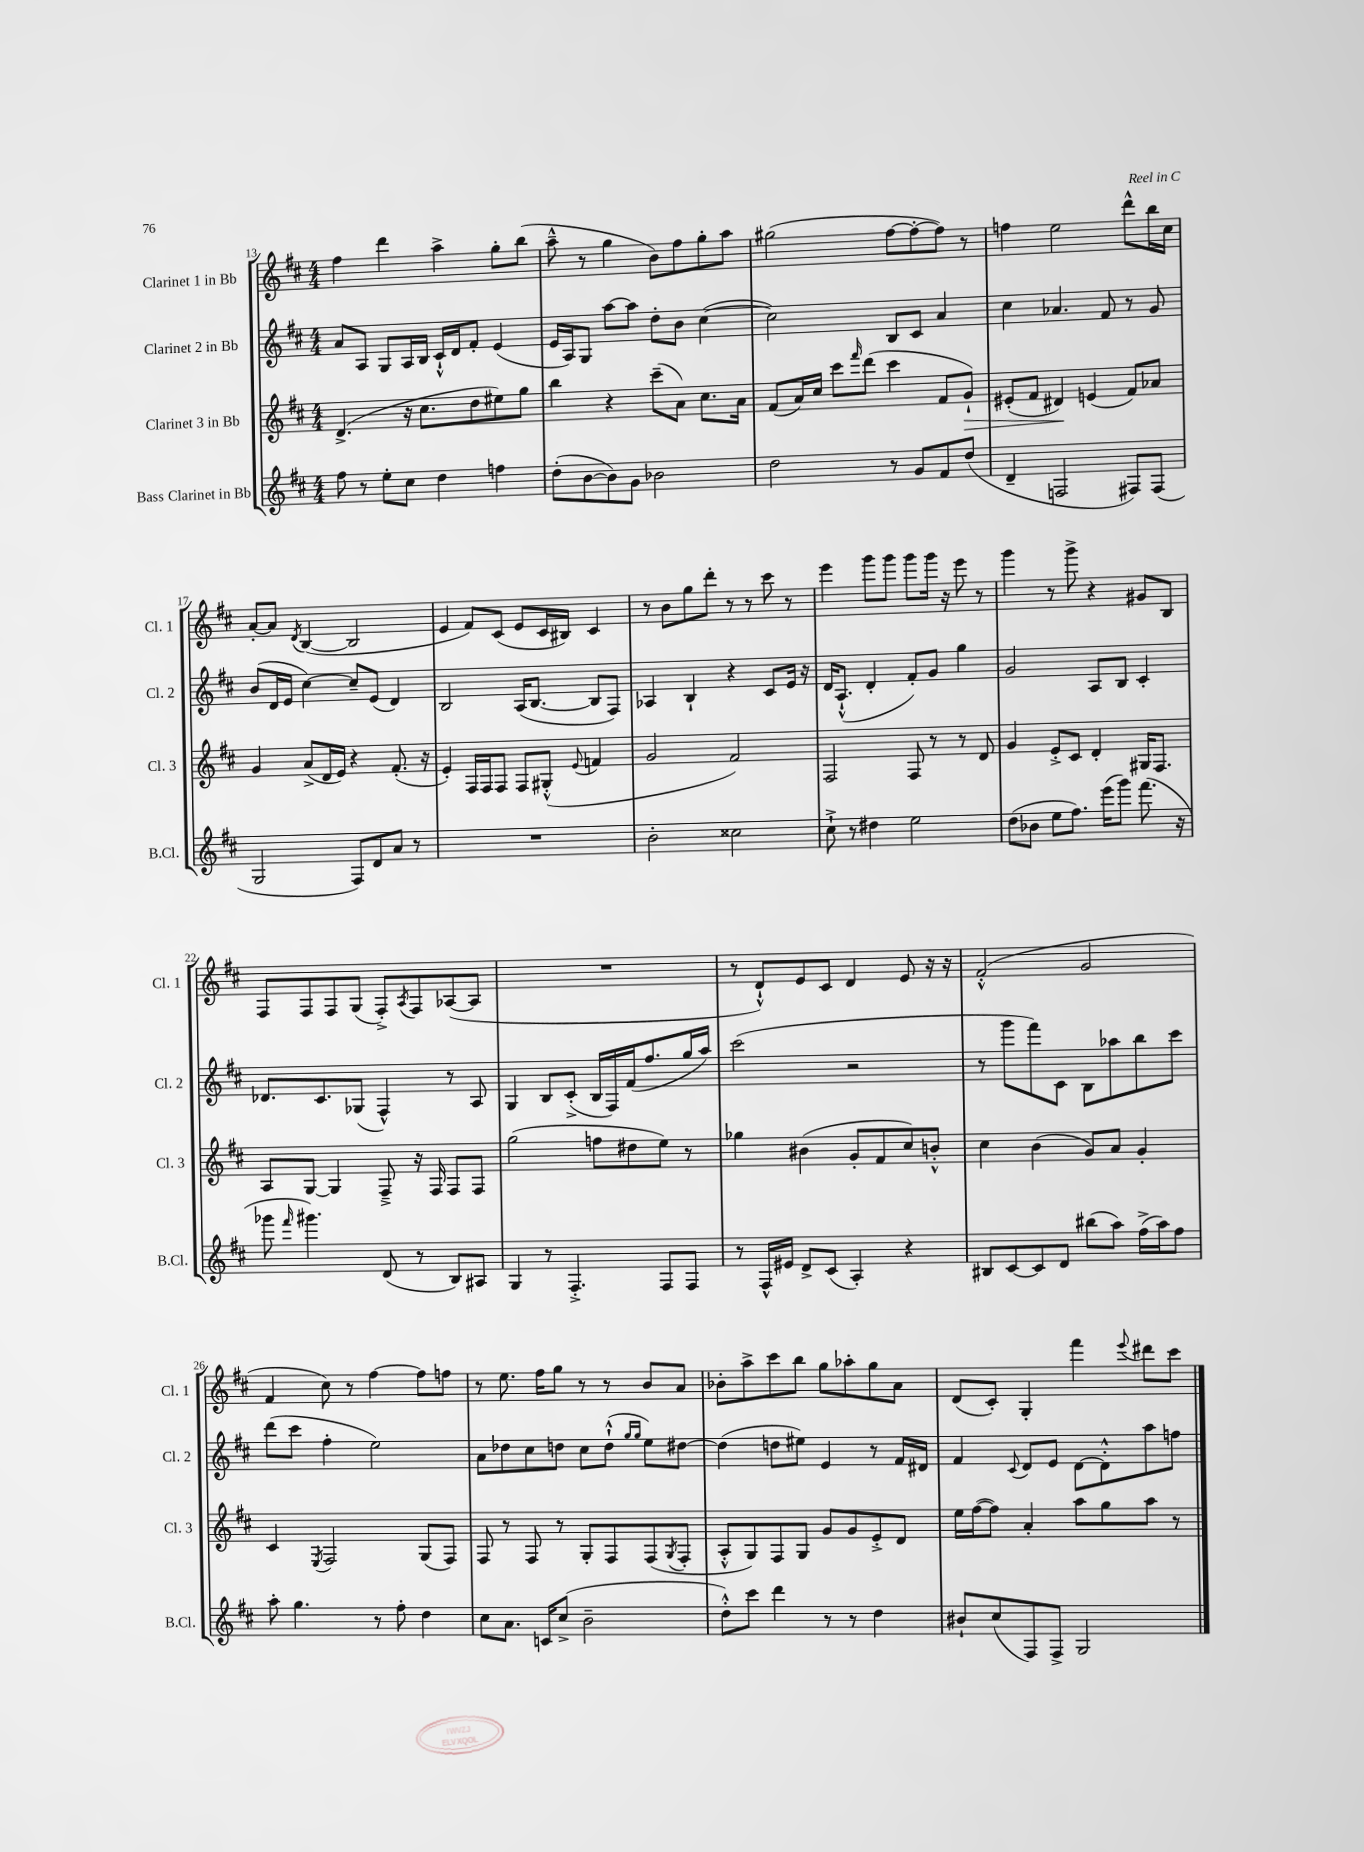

**kern	**kern	**kern	**kern
*staff4	*staff3	*staff2	*staff1
*clefG2	*clefG2	*clefG2	*clefG2
*k[f#c#]	*k[f#c#]	*k[f#c#]	*k[f#c#]
*M4/4	*M4/4	*M4/4	*M4/4
8ff#\	(4.d^/	8a/L	4ff#\
8r	.	8A/J	.
8ee'\L	.	8G/L	4ddd\
8cc#\J	16r	16A/L	.
.	8.cc#\L	16B/JJ	.
4dd\	.	16c#`^^/LL	4aa^\
.	.	16d/J	.
.	8dd\	8f#'/J	.
4ff\	8ee#\)	(4e/	8gg'\L
.	8gg\J	.	(8bb\J
=	=	=	=
(8dd'\L	4bb\	16e/LL	8aa~^^\
.	.	16A/J)	.
[8b\	.	8G/J	8r
8b\])	4r	[8aa\L	4gg\
8g\J	.	8aa\]J	.
2b-\	(8ccc#~\L	8dd'\L	8b\L)
.	8a\J)	8b\J	8ff#\
.	8.cc#\L	([4cc#\	8gg'\
.	.	.	8aa\J
.	16a\Jk	.	.
=	=	=	=
2dd\	(8f#/L	2cc#\])	(2gg#\
.	16a/L)	.	.
.	16cc#/JJ	.	.
.	8ccc#\L	.	.
.	16qqfff#/	.	.
.	(8ddd\J	.	.
8r	4ccc#\	8B/L	[8ff#\L
8g/L	.	8c#/J	8ff#'\_
8f#/	8f#/L	4a/	8ff#\]J)
(8dd/J	8g`/J)	.	8r
=	=	=	=
4d~/	(8e#'/L	4cc#\	4ff\
.	8f#/J	.	.
2F/	4d#/)	4.a-/	2ee\
.	(4e/	.	.
.	.	8f#/	.
8F#/L)	8f#/L)	8r	8ddd^^\L
(8F#/J	8a-/J	8g/	16bb\L
.	.	.	16cc#\JJ
=	=	=	=
2G/	4g/	(8b/L	[8a'/L
.	.	16d/L	8a/]J
.	.	16e/JJ	.
.	.	.	8qd/
.	(8a^/L	[4cc#\)	([4B/
.	16d/L	.	.
.	16e/JJ)	.	.
8F#/L)	4r	8cc#~/]L	2B/]
8d/	.	(8e/J	.
8a/J	(8.f#'/	4d/)	.
8r	.	.	.
.	16r	.	.
=	=	=	=
1r	4e'/)	2B/	4e/
.	16F#/LL	.	8f#/L)
.	16F#/J	.	.
.	8F#/J	.	(8c#/J
.	8F#/L	(16A/LK	8e/L
.	.	[8.B/J	.
.	(8G#'^^/J	.	16c#/L
.	.	.	16B#/JJ)
.	8qqe/	.	.
.	4f/	8B/]L	4c#/
.	.	8F#/J)	.
=	=	=	=
2b'\	2g/	4A-/	8r
.	.	.	8b\L
.	.	4B`/	8gg\
.	.	.	8ddd'\J
2cc##\	2f#/)	4r	8r
.	.	.	8r
.	.	8c#/L	8ccc#\
.	.	16e/Jk	8r
.	.	16r	.
=	=	=	=
8cc#`^\	2F#/	16d/LK	4eee\
.	.	(8.A`^^/J	.
8r	.	.	.
4dd#\	.	4d'/	8ggg\L
.	.	.	8ggg\J
2ee\	8F#/	8f#'/L)	8ggg\L
.	8r	8g/J	16ggg\Jk
.	.	.	16r
.	8r	4gg\	8eee\
.	8d/	.	8r
=	=	=	=
(8dd\L	4g/	2g/	4ggg\
8b-\J	.	.	.
8ee\L	8e'^/L	.	8r
8.ff#\J)	8c#/J	.	8ggg^\
.	4d'/	8A/L	4r
(16eee\LK	.	.	.
8ggg\J)	.	8B/J	.
(8.fff#\	16G#/LK	4c#'/	8g#/L
.	8.F#/J	.	.
.	.	.	8B/J
16r	.	.	.
=	=	=	=
8ggg-\	8A/L	8.d-/L	8F#/L
16qqfff#/	.	.	.
4.ggg#\)	[8G/J	.	8F#/
.	.	8.c#/	.
.	4G/]	.	8F#/
.	.	(8G-/J	(8G/J
(8d/	8F#~^/	4F#^^/)	8F#'^/L)
.	.	.	8qA/
8r	16r	.	8F#/
.	16F#/	.	.
8B/L)	8F#/L	8r	([8A-/
8A#/J	8F#/J	8A/	8A-/]J
=	=	=	=
4G/	(2gg\	4G/	1r
8r	.	8B/L	.
4.F#'^/	.	(8c#'^/J	.
.	8ff\L	16B/LL	.
.	.	16F#/)	.
.	8dd#\	(16f#/J	.
.	.	8.ff#/	.
8F#/L	8ee\J)	.	.
8F#/J	8r	16gg/L	.
.	.	16aa/JJ)	.
=	=	=	=
8r	4gg-\	(2ccc#\	8r
16F#^^/LL	.	.	8d`^^/L)
16e#/JJ	.	.	.
8d^/L	(4b#\	.	8e/
(8c#/J	.	.	8c#/J
4A'/)	8g'/L	2r	4d/
.	8f#/	.	.
4r	8cc#/)	.	8e/
.	8b'^^/J	.	16r
.	.	.	16r
=	=	=	=
8B#/L	4cc#\	8r	(2f#'^^/
[8c#/	.	8ggg\L	.
8c#/]	(4b\	8fff#\)	.
8d/J	.	8c#\J	.
(8bb#\L	8g/L)	8B\L	2g/
8aa\J)	8a/J	8aa-\	.
(16ff#^\LL	4g'/	8bb\	.
16aa\J)	.	.	.
8ff#\J	.	8ccc#\J	.
=	=	=	=
8aa'\	4c#/	(8ddd\L	4f#/
4.gg\	.	8ccc#\J	.
.	8qE/	.	.
.	2F#/	4ff#'\	8cc#\)
.	.	.	8r
8r	.	2ee\)	[4ff#\
8ff#'\	.	.	.
4dd\	(8G/L	.	8ff#\]L
.	8F#/J)	.	8ff\J
=	=	=	=
8cc#\L	8F#/	8a\L	8r
8.a\J	8r	8dd-\	8.ee\
.	8F#/	8cc#\	.
16c/LK	.	.	16ff#\LK
(8cc#^/J	8r	8dd\J	8gg\J
2b~\	8G'/L	8cc#\L	8r
.	8F#/	(8dd`^^\J	8r
.	.	16qqgg/LL	.
.	.	16qqgg/JJ	.
.	(8F#/	8ee\L)	8b/L
.	8qG/	.	.
.	8F#'/J	[8dd#\J	8a/J
=	=	=	=
8dd'^^\L)	8A'^^/L	(4dd#\]	8b-'\L
8ccc#\J	8G/)	.	8aa^\
4ddd\	8F#/	8dd\L	8ccc#\
.	8G/J	8ee#\J)	8bb\J
8r	8g/L	4e/	8gg\L
8r	8g/	.	8aa-'\
4dd\	8e'^/	8r	8gg\
.	8d/J	16f#/LL	8a\J
.	.	16d#/JJ	.
=	=	=	=
8b#`/L	16ee\LL	4f#/	(8d/L
.	([16ff#\J	.	.
(8cc#/	8ff#\]J)	.	8c#'/J)
.	.	8qqc#/	.
8F#/)	4a'/	8d/L	4G'/
8F#^/J	.	8e/J	.
2G/	8aa\L	[8d\L	4fff#\
.	8gg\	8d'^^\]	.
.	.	.	8qqeee/
.	8aa\J	8aa\	8ddd#\L
.	8r	8ff\J	8ccc#\J
==	==	==	==
*-	*-	*-	*-
